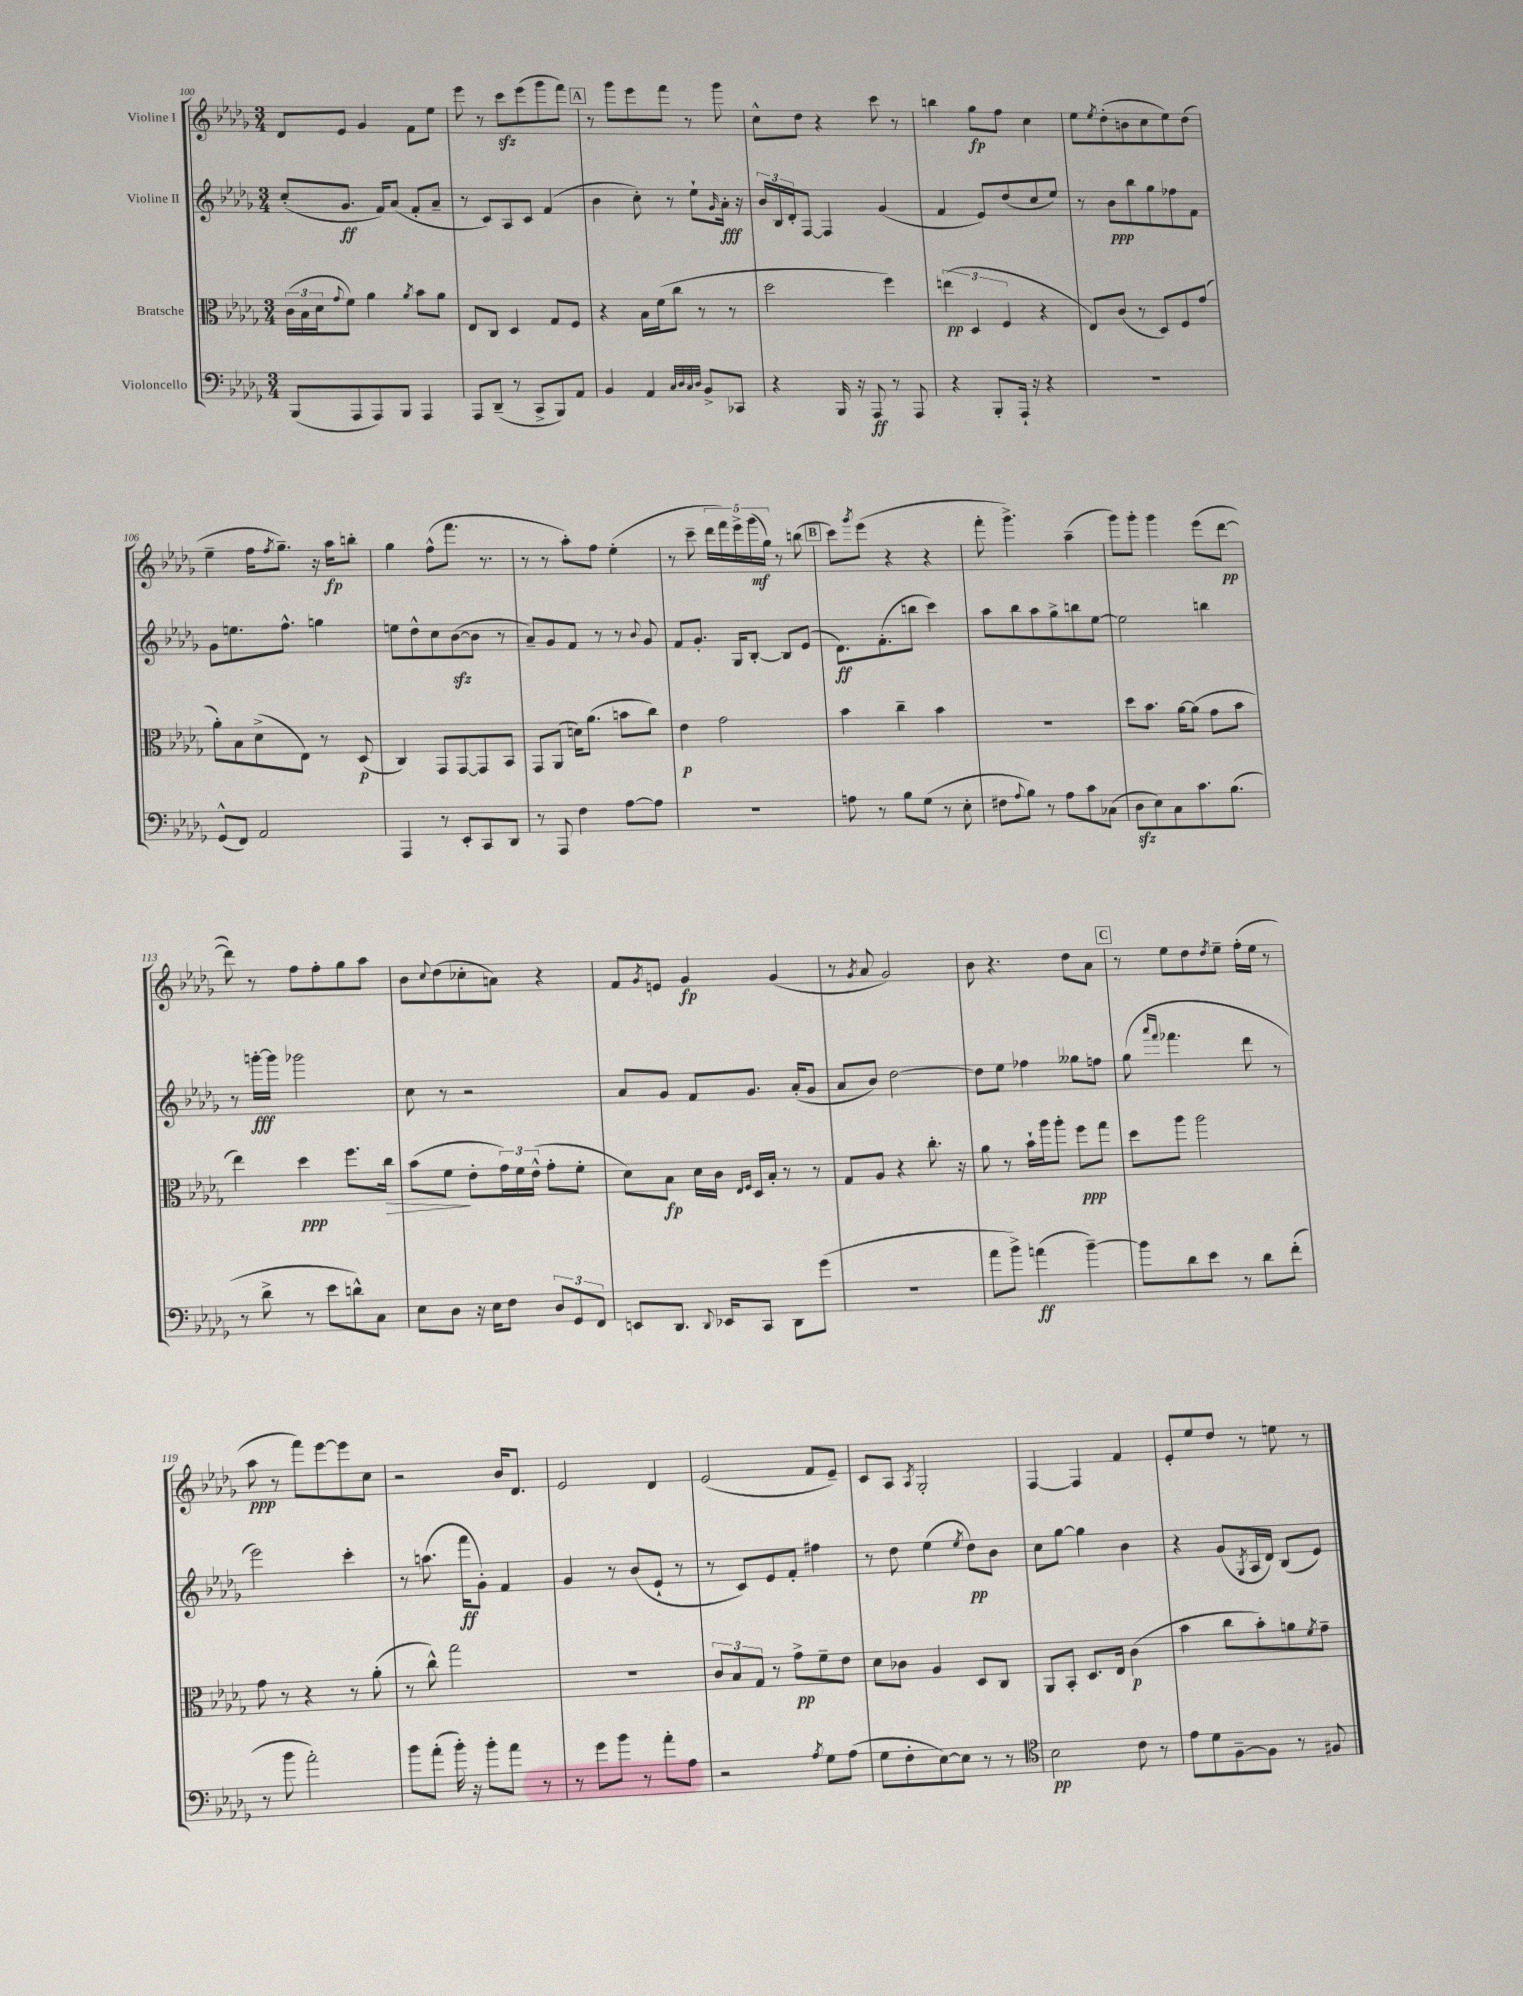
<<
\new StaffGroup <<
\new Staff = "s0" \with { instrumentName = "Violine I" } {
    \clef treble \key des \major \numericTimeSignature \time 3/4
    des'8 ees'8 ges'4 f'8 ees''8 |
    ees'''8 r8 c'''8\sfz ees'''8( ges'''8 f'''8) |
    \mark \markup { \box "A" } r8 ges'''8 ees'''8 f'''8 r8 ges'''8 |
    c''8-^ des''8 r4 c'''8 r8 |
    b''4 ges''8\fp f''8 c''4 |
    ees''8 \acciaccatura { ees''8 } des''8-.( b'8 c''8 ees''8) des''8( |
    ees''4-- f''16 \acciaccatura { f''8 } ges''8.--) r16 aes''16\fp b''8-. |
    ges''4 f''8-^( f'''8. r8. |
    r8 r8 aes''8-.) f''8 ees''4-.( |
    r8 c'''8-- \tuplet 5/4 { des'''16 f'''16) ees'''16-> ges'''16\mf( ges''16) } r8 b''8( |
    \mark \markup { \box "B" } c'''8) \acciaccatura { ges'''8 } ees'''8( r4 r4 |
    f'''8-. ges'''4.->) aes''4--( |
    ges'''8) ges'''8-. ges'''4 ees'''8( des'''8~\pp |
    des'''8) r8 f''8 f''8-. ges''8 aes''8 |
    bes'8 \appoggiatura { c''8 } des''8( ces''8-. a'8) r4 |
    f'8 \acciaccatura { ges'8 } e'8 ges'4\fp ges'4( |
    r8 \acciaccatura { ges'8 } aes'8 ges'2) |
    bes'8 r4. des''8 aes'8 |
    \mark \markup { \box "C" } r8 ees''8 des''8 \acciaccatura { des''8 } ees''8-- f''16-.( ees''16 r8 |
    aes''8\ppp r8 f'''8) ees'''8~ ees'''8 c''8 |
    r2 bes'16 des'8. |
    ees'2 des'4 |
    ees'2( f'8 ees'8--) |
    c'8 aes8 \acciaccatura { aes8 } ges2-. |
    f4~ f4 f'4 |
    ees'8-. ees''8 des''8 r8 e''8 r8 \bar "|." |
}
\new Staff = "s1" \with { instrumentName = "Violine II" } {
    \clef treble \key des \major \numericTimeSignature \time 3/4
    c''8-.( ges'8.\ff f'16) aes'8( f'8-. aes'8-- |
    r8 c'8) aes8 c'8 f'4( |
    \mark \markup { \box "A" } bes'4 c''8-.) r8 ees''8-! \grace { ges'16 } aes'16-.\fff r16 |
    \tuplet 3/2 { bes'16 bes16 des'16-. } f8~ f4 ges'4( |
    f'4 ees'8) des''8( c''8 ees''8) |
    r8 bes'8\ppp bes''8 ges''8 fes''8 f'8 |
    ges'8 e''8. f''8.-^ g''4 |
    e''8 des''8-^ c''8 bes'8~\sfz( bes'8 r8 |
    aes'8--) ges'8 f'8 r8 r8 \appoggiatura { bes'8 } ges'8 |
    f'8 ges'8.-. ges16 bes8~-. bes8 ees'8( |
    \mark \markup { \box "B" } des'8.\ff) f'8.-.( b''8 c'''4) |
    aes''8 bes''8 aes''8 ges''8-> b''8 ees''8~ |
    ees''2 b''4 |
    r8 g'''16~-.\fff g'''16 ges'''2 |
    c''8 r8 r2 |
    aes'8 ges'8 f'8 ges'8. aes'16-.( ges'8 |
    aes'8 bes'8) des''2~ |
    des''8 ees''8 fes''4 geses''8 f''8 |
    \mark \markup { \box "C" } ges''8( \grace { aes'''16 f'''16 } fes'''4. des'''8 r8 |
    ees'''2) c'''4-. |
    r8 a''8.( f'''16\ff ges'8-.) f'4 |
    ges'4 r8 bes'8( ees'8-! r8 |
    r8 c'8) ees'8 f'8-. fis''4 |
    r8 des''8 ees''4( \acciaccatura { ees''8 } des''8\pp) bes'8 |
    c''8 ges''8~ ges''4 bes'4 |
    r4 ges'8( \acciaccatura { ges8 } aes16 des'16) bes8( ees'8) \bar "|." |
}
\new Staff = "s2" \with { instrumentName = "Bratsche" } {
    \clef alto \key des \major \numericTimeSignature \time 3/4
    \tuplet 3/2 { c'16( bes16 des'16 } \appoggiatura { ges'8 } f'8) aes'4 \acciaccatura { aes'8 } bes'8 aes'8 |
    ees8 c8 des4 ges8 f8 |
    \mark \markup { \box "A" } r4 bes16 f'16( c''8 r8 r8 |
    des''2 f''4) |
    \tuplet 3/2 { e''4\pp( des4 f4 } r4 |
    ees8) c'8( r8 des8) f8 ges'8( |
    aes'8-.) bes8 des'8->( ees8) r8 des8\p( |
    c4) ges,8 ges,8~ ges,8 bes,8 |
    ges,8 aes,8( d'16) aes'8.( b'8 c''8) |
    ees'4\p ges'2 |
    \mark \markup { \box "B" } bes'4 c''4-- bes'4 |
    R2. |
    des''8 bes'8. aes'16~ aes'8( ges'8 bes'8 |
    ees''4) des''4\ppp f''8. c''16\> |
    bes'8( f'8\! ees'8-. \tuplet 3/2 { ges'16) f'16 ees'16-^( } ges'8-. f'8-. |
    des'8) bes8\fp des'16 c'16 \grace { ees16 f16 } des16 bes16-. r8 r8 |
    ges8 aes8 r4 c''8.-. r16 |
    aes'8 r8 bes'16-! aes''16 aes''8-. f''8\ppp ges''8 |
    \mark \markup { \box "C" } des''8 aes''8 aes''2 |
    ges'8 r8 r4 r8 aes'8-.( |
    r8 c''8-^) ges''2 |
    R2. |
    \tuplet 3/2 { c'8 bes8 ges8 } r8 ges'8->\pp f'8-- ees'8 |
    des'8 ces'8 aes4 des8 c8 |
    aes,8 bes,8-. des8. ees16 c'4\p( |
    bes'4 c''8 bes'8-.) a'8 \acciaccatura { f'8 } ges'8-- \bar "|." |
}
\new Staff = "s3" \with { instrumentName = "Violoncello" } {
    \clef bass \key des \major \numericTimeSignature \time 3/4
    bes,,8( aes,,8 aes,,8) bes,,8 aes,,4 |
    aes,,8 des,8--( r8 c,8-> bes,,8) aes,8 |
    \mark \markup { \box "A" } bes,4 aes,4 \grace { c32 des32 c32 des32 } bes,8-> ces,8 |
    r4 bes,,16 r16 aes,,8\ff r8 aes,,8 |
    r4 bes,,8-. aes,,16-! r16 r4 |
    R2. |
    ges,8-^( f,8) aes,2 |
    aes,,4 r8 ees,8-. c,8 des,8 |
    r8 aes,,8 f4 aes8~ aes8 |
    R2. |
    \mark \markup { \box "B" } a8 r8 bes8 ges8( r8 ees8-. |
    fis8 \appoggiatura { aes8 } bes8) r8 aes8 c'8 ces8( |
    des8\sfz ees8) c8 c'8. bes8.( |
    r8 des'8-> r8 ees'8 d'8-^) c8 |
    ees8 des8 r16 ees16 f8 \tuplet 3/2 { des8 ges,8 f,8 } |
    e,8 des,8. \appoggiatura { des,8 } ees,16 c,8 des,8 ges'8( |
    R2. |
    aes'8 bes'8->) a'4\ff( bes'4~--) |
    \mark \markup { \box "C" } bes'8 des'8 ees'8 r8 des'8 f'8-.( |
    r8 bes'8 aes'2-.) |
    bes'8 aes'8-.( bes'16-.) r16 bes'8-. aes'8 r8 |
    r8 ges'8 bes'8 r8 aes'8-. aes8 |
    r2 \acciaccatura { aes8 } ges8 aes8( |
    ges8 f8-. ees8~) ees8 r8 r8 |
    \clef tenor bes2\pp c'8 r8 |
    ees'8 des'8 f8~-- f8 r8 fis8 \bar "|." |
}
>>
>>
\layout { \context { \Score currentBarNumber = #100 } }
